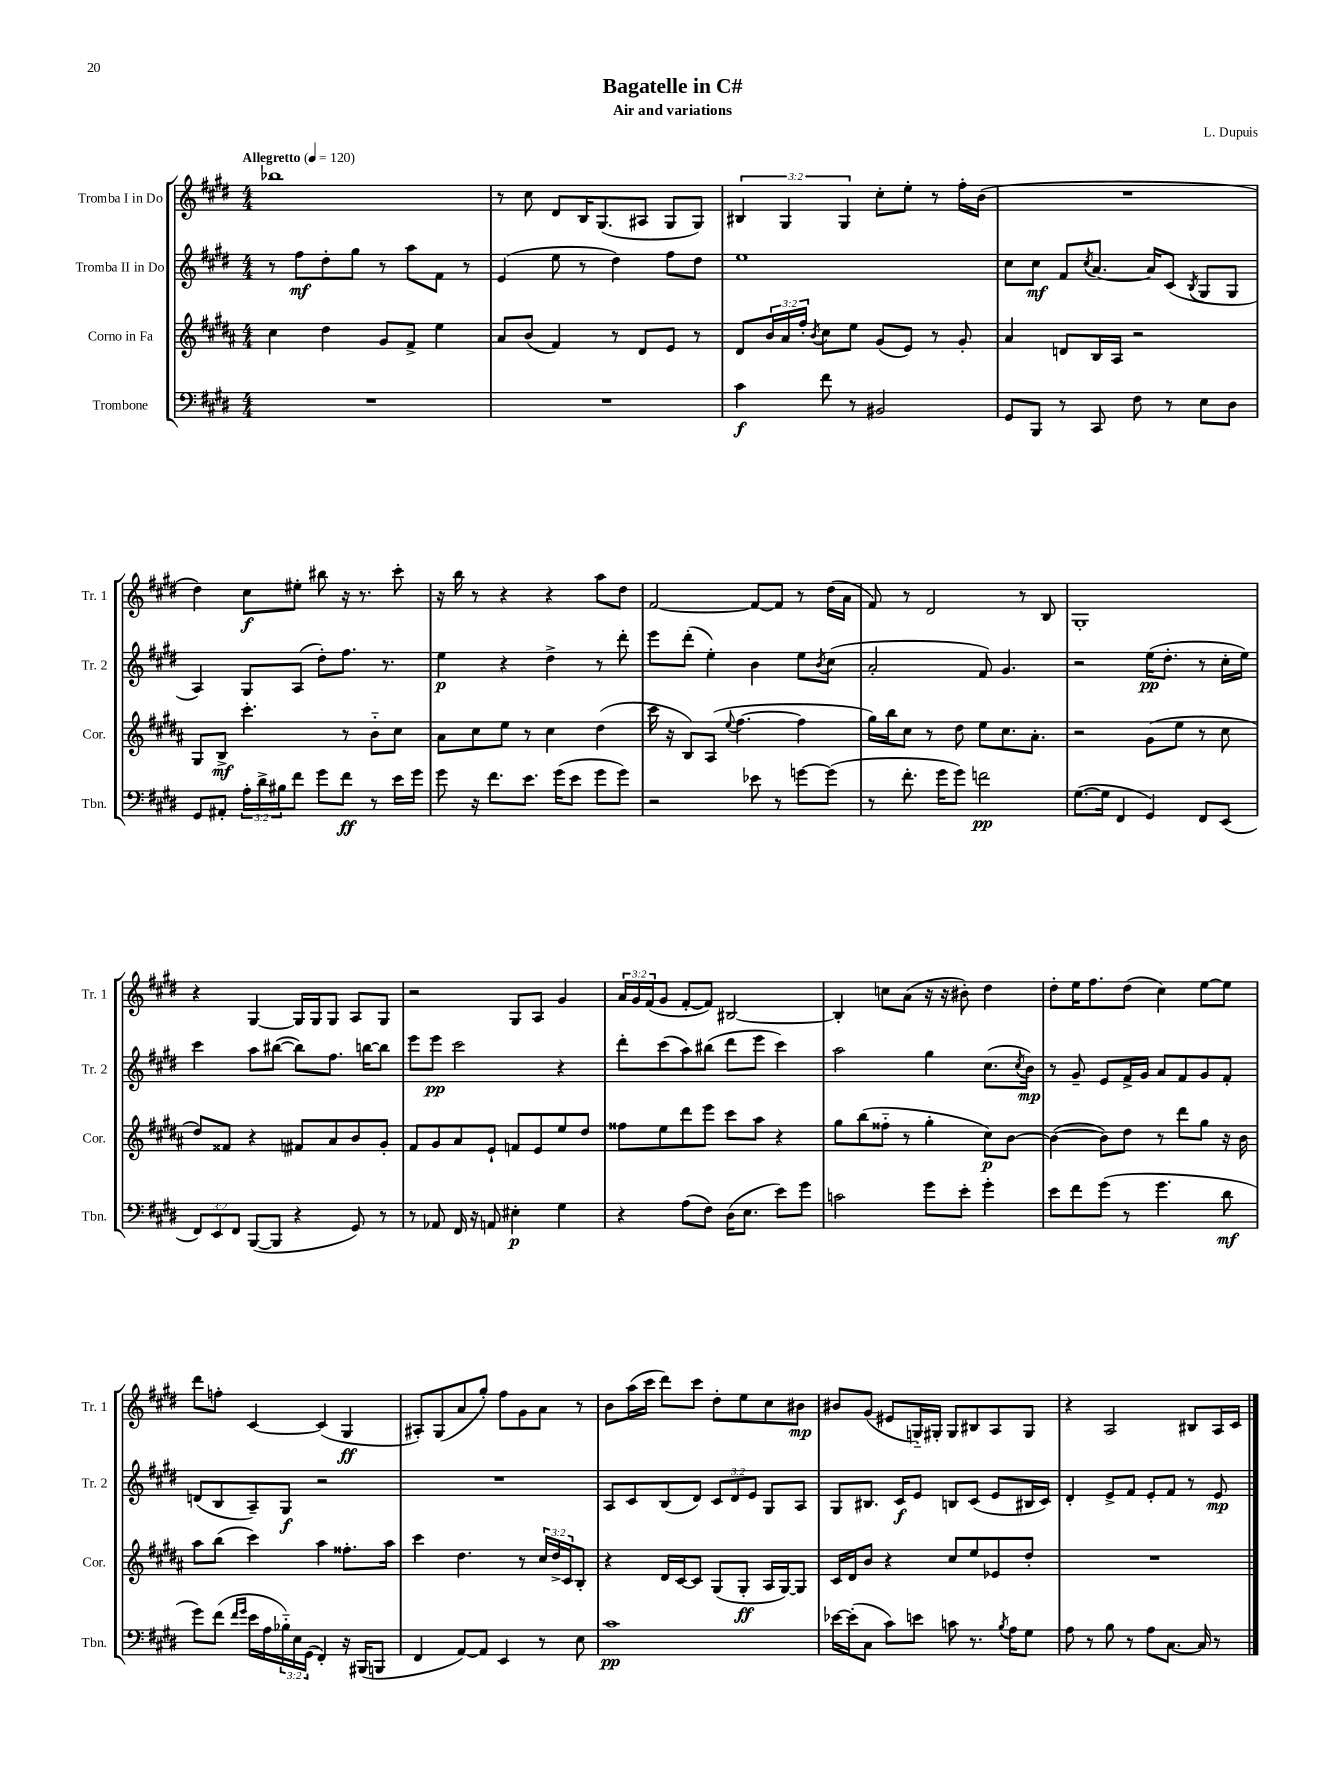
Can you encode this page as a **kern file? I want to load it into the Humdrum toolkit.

**kern	**kern	**kern	**kern
*staff4	*staff3	*staff2	*staff1
*clefF4	*clefG2	*clefG2	*clefG2
*k[f#c#g#d#]	*k[f#c#g#d#a#]	*k[f#c#g#d#]	*k[f#c#g#d#]
*M4/4	*M4/4	*M4/4	*M4/4
*MM120	*MM120	*MM120	*MM120
1r	4cc#\	8r	1bb-
.	.	8ff#\L	.
.	4dd#\	8dd#'\	.
.	.	8gg#\J	.
.	8g#/L	8r	.
.	8f#^/J	8aa\L	.
.	4ee\	8f#\J	.
.	.	8r	.
=	=	=	=
1r	8a#/L	(4e/	8r
.	(8b/J	.	8cc#\
.	4f#/)	8ee\	8d#/L
.	.	8r	16B/K
.	.	.	(8.G#/
.	8r	4dd#\)	.
.	8d#/L	.	8A#/J
.	8e/J	8ff#\L	8G#/L
.	8r	8dd#\J	8G#/J)
=	=	=	=
4c#\	8d#/L	1ee	6B#/
.	24b/L	.	.
.	24a#/	.	6G#/
.	24ff#'/JJ	.	.
.	8qb/	.	.
8f#\	8cc#\L	.	.
.	.	.	6G#/
8r	8ee\J	.	.
2BB#/	(8g#/L	.	8cc#'\L
.	8e/J)	.	8ee'\J
.	8r	.	8r
.	8g#'/	.	16ff#'\LL
.	.	.	(16b\JJ
=	=	=	=
8GG#/L	4a#/	8cc#\L	1r
8BBB/J	.	8cc#\J	.
8r	8d/L	8f#/L	.
.	.	8qcc#/	.
8CC#/	16B/L	[8.a/J	.
.	16A#/JJ	.	.
8F#\	2r	.	.
.	.	16a/]LK	.
8r	.	(8c#/J	.
.	.	8qB/	.
8E\L	.	8G#/L	.
8D#\J	.	8G#/J	.
=	=	=	=
8GG#/L	8G#/L	4A/)	4dd#\)
8AA#'/J	8B^/J	.	.
24A'\LL	4.ccc#'\	8G#/L	8cc#\L
24d#^\	.	.	.
24B#\J	.	.	.
8f#\J	.	(8A/J	8ee#'\J
8g#\L	.	8dd#'\L)	8bb#\
8f#\J	8r	8.ff#\J	16r
.	.	.	8.r
8r	8b'~\L	.	.
.	.	8.r	.
16e\LL	8cc#\J	.	8ccc#'\
16g#\JJ	.	.	.
=	=	=	=
8g#\	8a#\L	4ee\	16r
.	.	.	16bb\
16r	8cc#\	.	8r
8.f#\L	.	.	.
.	8ee\J	4r	4r
8.e\J	8r	.	.
.	4cc#\	4dd#^\	4r
(16g#\LK	.	.	.
8e\J	.	.	.
8g#\L	(4dd#\	8r	8aa\L
8g#\J)	.	8ddd#'\	8dd#\J
=	=	=	=
2r	16ccc#\	8eee\L	[2f#/
.	16r	.	.
.	8B/L)	(8ddd#'\J	.
.	(8A#/J	4ee'\)	.
.	8qqee/	.	.
.	[4.ff#\	.	.
8e-\	.	4b\	8f#/_L
8r	.	.	8f#/]J
[8g\L	4ff#\]	8ee\L	8r
.	.	8qb/	.
(8g\]J	.	(8cc#\J	(16dd#\LL
.	.	.	16a\JJ
=	=	=	=
8r	16gg#\LL)	2a'/	8f#/)
.	16bb\J	.	.
8.f#'\	8cc#\J	.	8r
.	8r	.	2d#/
16g#\LK	.	.	.
8g#\J)	8dd#\	.	.
2f\	8ee\L	8f#/)	.
.	8.cc#\	4.g#/	.
.	.	.	8r
.	8.a#'\J	.	.
.	.	.	8B/
=	=	=	=
([8.G#\L	2r	2r	1G#'
16G#\]Jk	.	.	.
4FF#/	.	.	.
4GG#/)	(8g#\L	(16ee\LK	.
.	.	8.dd#'\J	.
.	8ee\J	.	.
8FF#/L	8r	8r	.
(8EE/J	8cc#\	16cc#'\LL	.
.	.	16ee\JJ)	.
=	=	=	=
12FF#/L)	8dd#/L)	4ccc#\	4r
12EE/	.	.	.
.	8f##/J	.	.
12FF#/J	.	.	.
([8BBB/L	4r	8aa\L	[4G#/
8BBB/]J	.	([8bb#\J	.
4r	8f#/L	8bb#\]L)	16G#/]LL
.	.	.	16G#/J
.	8a#/	8.ff#\J	8G#/J
8GG#/)	8b/	.	8A/L
.	.	[16bb\LK	.
8r	8g#'/J	8bb\]J	8G#/J
=	=	=	=
8r	8f#/L	8eee\L	2r
8AA-/	8g#/	8eee\J	.
16FF#/	8a#/	2ccc#\	.
16r	.	.	.
8AA/	8e`/J	.	.
4E#'\	8f/L	.	8G#/L
.	8e/	.	8A/J
4G#\	8ee/	4r	4g#/
.	8dd#/J	.	.
=	=	=	=
4r	8ff##\L	8ddd#'\L	24a/LL
.	.	.	24g#/
.	.	.	(24f#/J
.	8ee\	(8ccc#\	8g#/J
(8A\L	8ddd#\	8aa\)	[8f#'/L
8F#\J)	8eee\J	(8bb#\J	8f#/]J)
(16D#\LK	8ccc#\L	8ddd#\L	[2B#/
8.E\J	.	.	.
.	8aa#\J	8eee\J	.
8e\L)	4r	4ccc#\)	.
8g#\J	.	.	.
=	=	=	=
2c\	8gg#\L	2aa\	4B#'/]
.	(8bb\	.	.
.	8ff##'~\J	.	8cc\L
.	8r	.	(8a\J
8g#\L	4gg#'\	4gg#\	16r
.	.	.	16r
8e'\J	.	.	8b#'\)
4g#'\	8cc#\L)	(8.cc#\L	4dd#\
.	[8b\J	.	.
.	.	8qcc#/	.
.	.	16b\Jk)	.
=	=	=	=
8e\L	(4b\_	8r	8dd#'\L
8f#\	.	8g#~/	16ee\K
.	.	.	8.ff#\
(8g#\J	8b\]L)	8e/L	.
8r	8dd#\J	16f#^/L	(8dd#\J
.	.	16g#/JJ	.
4.g#\	8r	8a/L	4cc#\)
.	8ddd#\L	8f#/	.
.	8gg#\J	8g#/	[8ee\L
8d#\	16r	8f#'/J	8ee\]J
.	16b\	.	.
=	=	=	=
8g#\L)	8aa#\L	(8d/L	8ddd#\L
(8f#\J	(8bb\J	8B/	8ff'\J
16qqf#/LL	.	.	.
16qqg#/JJ	.	.	.
16e\LL	4ccc#\)	8A~/)	[4c#/
16A\	.	.	.
24B-'~\)	.	8G#/J	.
24E\	.	.	.
(24GG#\JJ	.	.	.
4FF#'/)	4aa#\	2r	(4c#/]
16r	8.ff##'\L	.	4G#/
(16BBB#/LK	.	.	.
8BBB/J	.	.	.
.	16aa#\Jk	.	.
=	=	=	=
4FF#/	4ccc#\	1r	8A#'/L)
.	.	.	(8G#/
[8AA/L)	4.dd#\	.	8a/
8AA/]J	.	.	8gg#'/J)
4EE/	.	.	8ff#\L
.	8r	.	8g#\
8r	24cc#/LL	.	8a\J
.	24dd#^/	.	.
.	24c#/J	.	.
8E\	8B'/J	.	8r
=	=	=	=
1c#	4r	8A/L	8b\L
.	.	8c#/	(16aa\L
.	.	.	16ccc#\JJ
.	16d#/LL	(8B/	8ddd#\L)
.	[16c#/J	.	.
.	8c#/]J	8d#/J)	8ccc#\J
.	(8G#/L	12c#/L	8dd#'\L
.	.	12d#/	.
.	8G#'/J	.	8ee\
.	.	12e/J	.
.	16A#/LL	8G#/L	8cc#\
.	[16G#/J)	.	.
.	8G#/]J	8A/J	8b#\J
=	=	=	=
[16e-\LL	16c#/LL	8G#/L	8b#/L
(16e-'\]J	16d#/J	.	.
8C#\J	8b/J	8.B#/J	(8g#/J
8c#\L)	4r	.	8e#/L
.	.	16c#/LK	.
8e\J	.	8e/J	16G'~/L)
.	.	.	16G#'/JJ
8c\	8cc#/L	8B/L	8G#/L
8.r	8ee/	(8c#/J	8B#/
.	8e-/	8e/L	8A/
8qB/	.	.	.
16A\LK	.	.	.
8G#\J	8dd#'/J	16B#/L	8G#/J
.	.	16c#/JJ)	.
=	=	=	=
8A\	1r	4d#'/	4r
8r	.	.	.
8B\	.	8e^/L	2A/
8r	.	8f#/J	.
8A\L	.	8e'/L	.
[8.C#\J	.	8f#/J	.
.	.	8r	8B#/L
16C#/]	.	.	.
8r	.	8e/	16A/L
.	.	.	16c#/JJ
==	==	==	==
*-	*-	*-	*-
